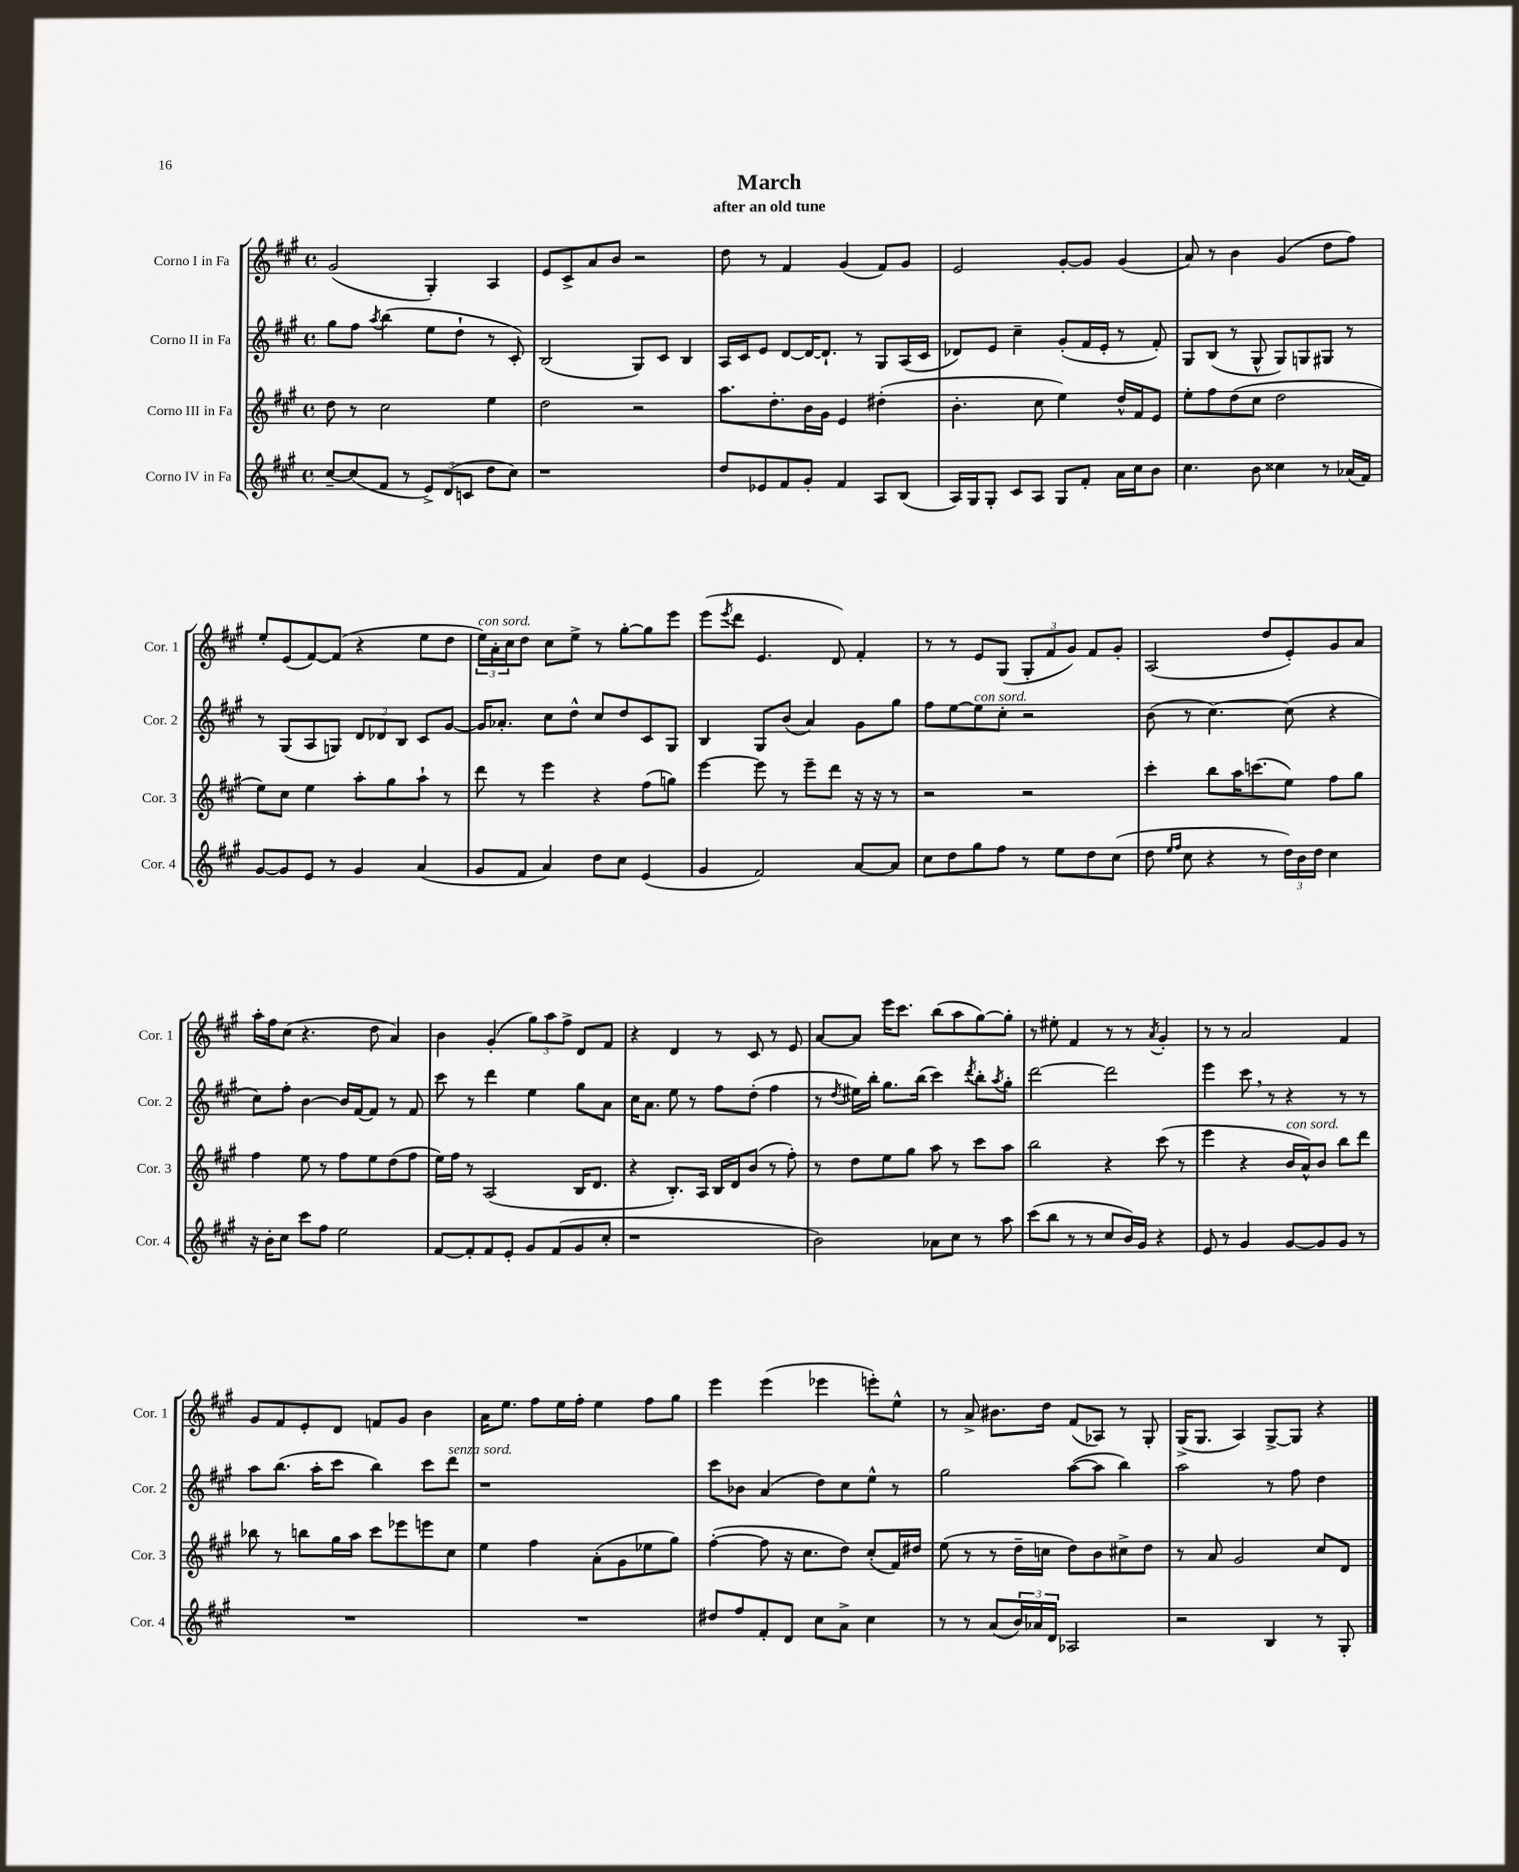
\header { title = "March" subtitle = "after an old tune" }
<<
\new StaffGroup <<
\new Staff = "s0" \with { instrumentName = "Corno I in Fa" shortInstrumentName = "Cor. 1" } {
    \clef treble \key a \major \defaultTimeSignature \time 4/4
    gis'2( gis4-.) a4 |
    e'8 cis'8-> a'8 b'8 r2 |
    d''8 r8 fis'4 gis'4( fis'8) gis'8 |
    e'2 gis'8~-. gis'8 gis'4( |
    a'8) r8 b'4 gis'4( d''8 fis''8) |
    e''8-. e'8( fis'8~) fis'8( r4 e''8 d''8 |
    \tuplet 3/2 { e''16^\markup { \italic "con sord." }) a'16-. cis''16 } d''8 cis''8 e''8-> r8 gis''8~-. gis''8 e'''8 |
    e'''8( \acciaccatura { e'''8 } d'''8 e'4. d'8) fis'4-. |
    r8 r8 e'8 gis8( \tuplet 3/2 { gis8-. fis'8 gis'8) } fis'8 gis'8-. |
    a2( d''8 e'8-.) gis'8 a'8 |
    a''16-. fis''16 cis''8( r4. d''8 a'4) |
    b'4 gis'4-.( \tuplet 3/2 { gis''8) a''8 fis''8-> } d'8 fis'8 |
    r4 d'4 r8 cis'8 r8 e'8 |
    a'8~ a'8 e'''16 cis'''8. b''8( a''8 gis''8~) gis''8-. |
    r8 eis''8-. fis'4 r8 r8 \acciaccatura { a'8 } gis'4-. |
    r8 r8 a'2 fis'4 |
    gis'8 fis'8 e'8-. d'8 f'8 gis'8 b'4 |
    a'16 e''8. fis''8 e''16 fis''16-. e''4 fis''8 gis''8 |
    e'''4 e'''4( ees'''4 e'''8-.) e''8-^ |
    r8 a'8-> bis'8. d''16 fis'8( aes8) r8 gis8-. |
    gis16->( gis8. a4) gis8~-> gis8 r4 \bar "|." |
}
\new Staff = "s1" \with { instrumentName = "Corno II in Fa" shortInstrumentName = "Cor. 2" } {
    \clef treble \key a \major \defaultTimeSignature \time 4/4
    gis''8 fis''8 \acciaccatura { a''8 } b''4( e''8 d''8-! r8 cis'8-.) |
    b2( gis8) cis'8 b4 |
    a16 cis'16 e'8 d'8~ d'16~ d'8.-! r8 gis8 a16( cis'16 |
    des'8) e'8 cis''4-- gis'8-.( fis'16 e'16-. r8 fis'8-.) |
    gis8 b8( r8 gis8-^ gis8) g8 gis8 r8 |
    r8 gis8( a8 g8) \tuplet 3/2 { d'8 des'8 b8 } cis'8 gis'8~ |
    gis'16 aes'8.-. cis''8 d''8-^ cis''8 d''8 cis'8 gis8 |
    b4 gis8 b'8( a'4) gis'8 gis''8 |
    fis''8 e''8~ e''8^\markup { \italic "con sord." } cis''8-. r2 |
    b'8( r8 cis''4.~) cis''8( r4 |
    cis''8) fis''8-. b'4~ b'16 fis'16~ fis'8 r8 fis'8 |
    cis'''8 r8 d'''4 e''4 gis''8 a'8 |
    cis''16 a'8. e''8 r8 fis''8 d''8-.( fis''4 |
    r8 \acciaccatura { d''8 } eis''16) b''16-. gis''8. b''16( cis'''4) \acciaccatura { d'''8 } b''8-. \acciaccatura { a''8 } gis''8-. |
    d'''2~ d'''2 |
    e'''4 cis'''8 \breathe r8 r4 r8 r8 |
    a''8 b''8.( a''16-. cis'''8 b''4) cis'''8 d'''8^\markup { \italic "senza sord." } |
    r1 |
    cis'''8 bes'8 a'4( d''8) cis''8 e''8-^ r8 |
    gis''2 a''8~( a''8 b''4) |
    a''2 r8 fis''8 d''4 \bar "|." |
}
\new Staff = "s2" \with { instrumentName = "Corno III in Fa" shortInstrumentName = "Cor. 3" } {
    \clef treble \key a \major \defaultTimeSignature \time 4/4
    d''8 r8 cis''2 e''4 |
    d''2 r2 |
    a''8. d''8.-. b'16 gis'16 e'4 dis''4-.( |
    b'4.-. cis''8 e''4) d''16-^ fis'16 e'8 |
    e''8-. fis''8 d''8( cis''8 d''2 |
    e''8) cis''8 e''4 a''8-. gis''8 a''8-! r8 |
    d'''8 r8 e'''4 r4 fis''8( g''8) |
    e'''4~ e'''8 r8 e'''8-- d'''8 r16 r16 r8 |
    r2 r2 |
    cis'''4-. b''8 a''16 c'''8.( e''8) fis''8 gis''8 |
    fis''4 e''8 r8 fis''8 e''8 d''8( fis''8 |
    e''16) fis''16 r8 a2( b16 d'8. |
    r4 b8.-.) a16 b16 d'16 b'8( r8 fis''8-.) |
    r8 d''8 e''8 gis''8 a''8 r8 cis'''8 a''8 |
    b''2 r4 cis'''8( r8 |
    e'''4 r4 b'16^\markup { \italic "con sord." } a'16-^) b'8 b''8 d'''8 |
    bes''8 r8 b''8 gis''16 a''16 cis'''8 ees'''8 e'''8 cis''8 |
    e''4 fis''4 a'8-.( gis'8 ees''8 gis''8) |
    fis''4~-.( fis''8 r16 cis''8. d''8) cis''8-.( fis'16) dis''16 |
    e''8( r8 r8 d''16-- c''16 d''8) b'8 cis''8-> d''8 |
    r8 a'8 gis'2 cis''8 d'8 \bar "|." |
}
\new Staff = "s3" \with { instrumentName = "Corno IV in Fa" shortInstrumentName = "Cor. 4" } {
    \clef treble \key a \major \defaultTimeSignature \time 4/4
    cis''8~-- cis''8( fis'8 r8 \tuplet 3/2 { e'8->) d'8( c'8 } d''8 cis''8) |
    r1 |
    d''8 ees'8 fis'8 gis'8-. fis'4 a8 b8( |
    a16) gis16 gis8-. cis'8 a8 gis8 fis'8-. a'16 cis''16 b'8 |
    cis''4. b'8 cisis''4 r8 aes'16( fis'16) |
    gis'8~ gis'8 e'8 r8 gis'4 a'4( |
    gis'8 fis'8 a'4) d''8 cis''8 e'4( |
    gis'4 fis'2) a'8~ a'8 |
    cis''8 d''8 gis''8 fis''8 r8 e''8 d''8 cis''8( |
    d''8 \grace { e''16 fis''16 } cis''8 r4 r8 \tuplet 3/2 { d''16) b'16 d''16 } cis''4 |
    r16 b'16-. cis''8 cis'''8 fis''8 e''2 |
    fis'8~ fis'8-. fis'8 e'8-. gis'8 fis'8( gis'8 cis''8-. |
    r1 |
    b'2) aes'8 cis''8 r8 a''8 |
    cis'''8( b''8 r8 r8 cis''8 b'16) gis'16 r4 |
    e'8 r8 gis'4 gis'8~ gis'8 gis'8 r8 |
    R1 |
    R1 |
    dis''8 fis''8 fis'8-. d'8 cis''8 a'8-> cis''4 |
    r8 r8 a'8( \tuplet 3/2 { b'16) aes'16 d'16 } aes2 |
    r2 b4 r8 gis8-. \bar "|." |
}
>>
>>
\layout { \context { \Score \remove "Bar_number_engraver" } }
